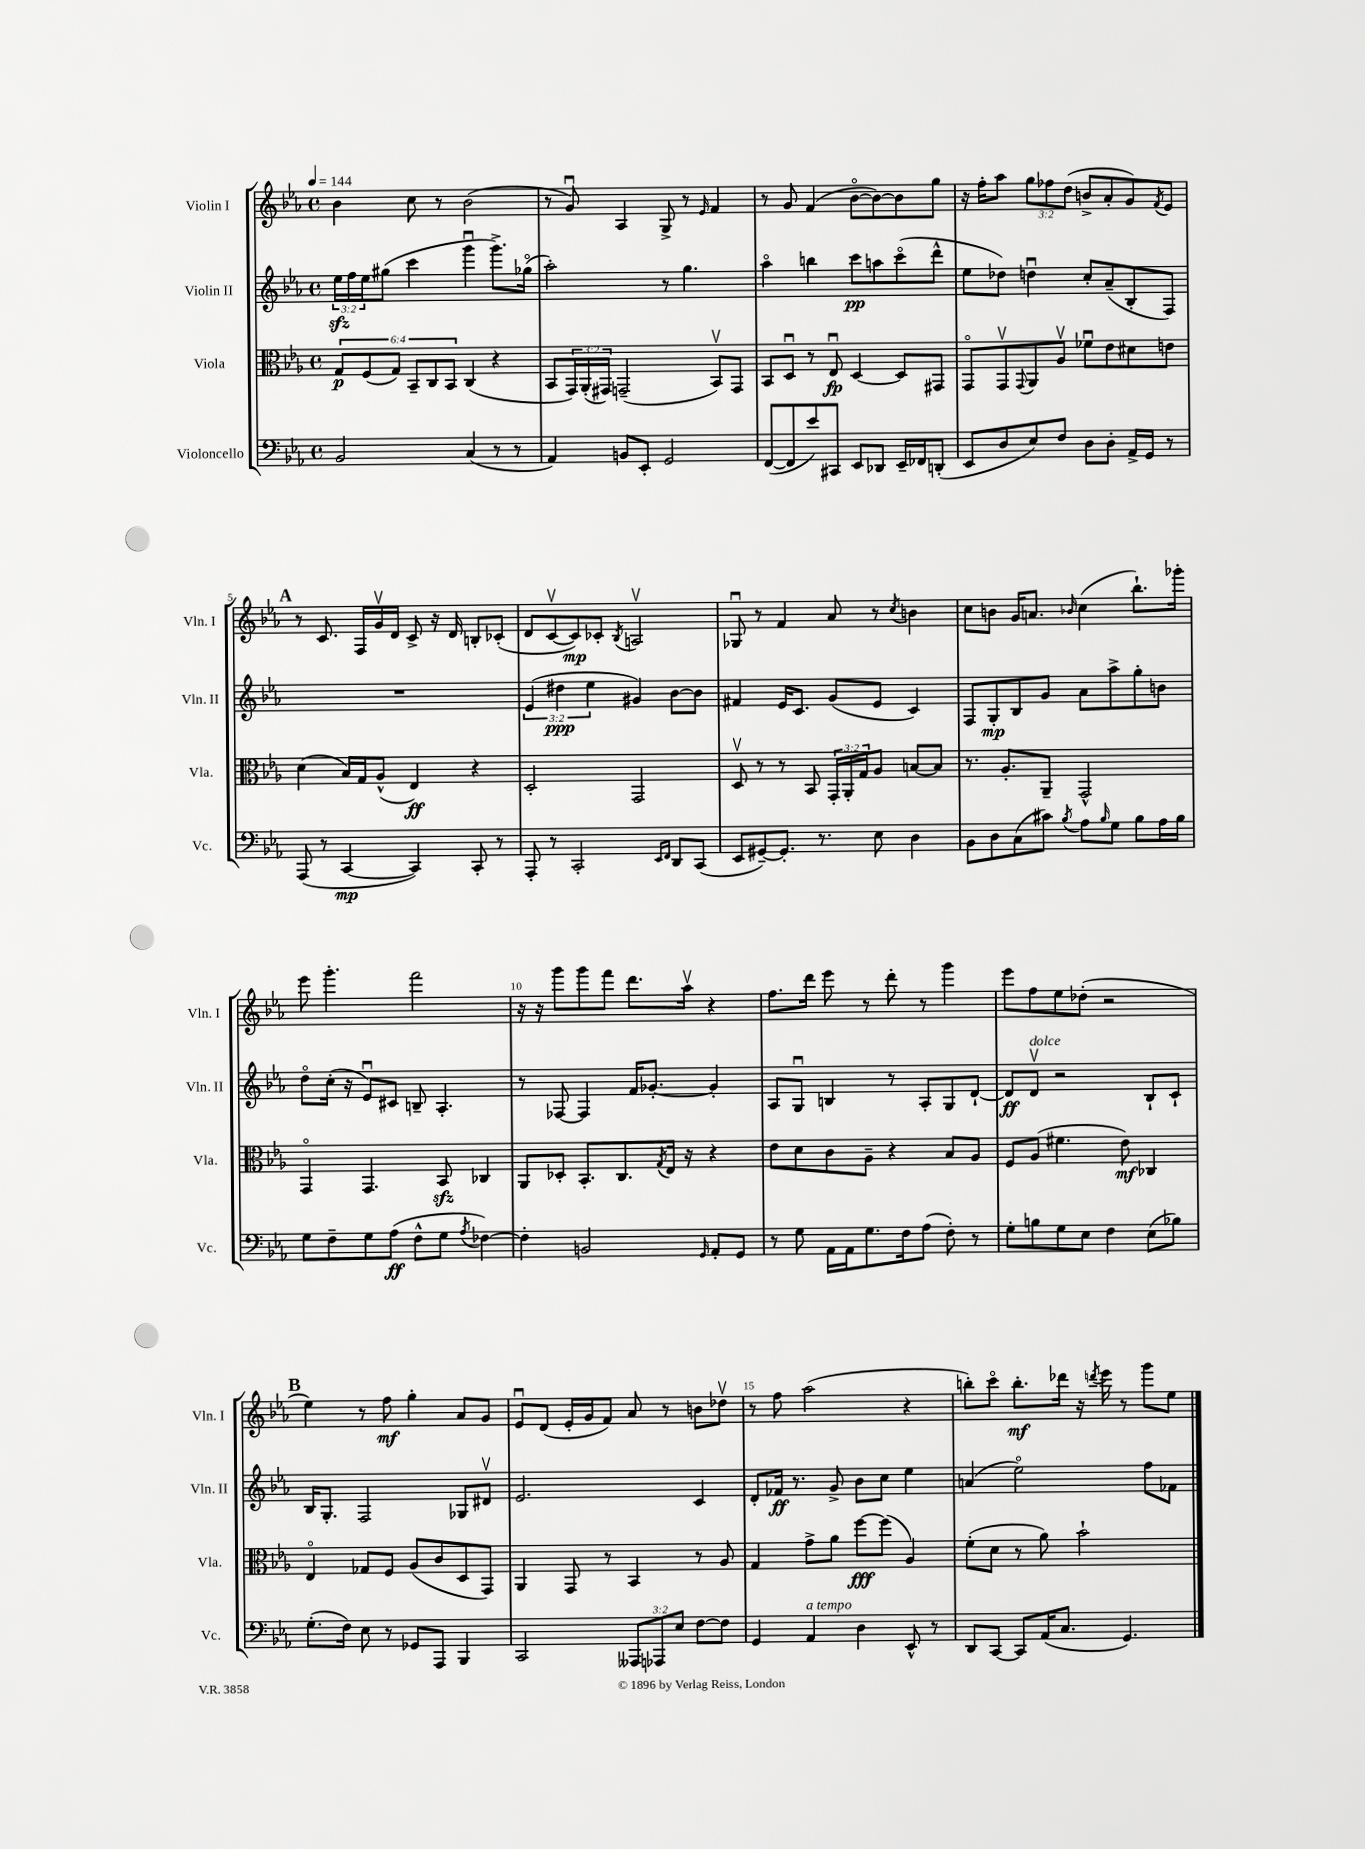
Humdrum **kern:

**kern	**kern	**kern	**kern
*staff4	*staff3	*staff2	*staff1
*clefF4	*clefC3	*clefG2	*clefG2
*k[b-e-a-]	*k[b-e-a-]	*k[b-e-a-]	*k[b-e-a-]
*M4/4	*M4/4	*M4/4	*M4/4
*met(c)	*met(c)	*met(c)	*met(c)
*MM144	*MM144	*MM144	*MM144
2BB-	12G	24ee-	4b-
.	.	24ff	.
.	(12F	24ee-	.
.	.	(8gg#	.
.	12G)	.	.
.	12BB-~	4ccc	8cc
.	12C	.	.
.	.	.	8r
.	12BB-	.	.
(4C	(4C	4gggu	(2b-
8r	4r	8.ggg^)	.
8r	.	.	.
.	.	(16gg-o	.
=	=	=	=
4AA-)	8BB-	2aa-')	8r
.	24GG)	.	8gu)
.	(24AA-'	.	.
.	24GG#)	.	.
8BB	(2GG~	.	4A-
8EE-'	.	.	.
2GG	.	8r	8G^
.	.	4.gg	8r
.	.	.	16qqe-
.	8BB-v)	.	4f
.	8GG	.	.
=	=	=	=
([8FF	8BB-	4aa-o	8r
8FF]	8Du	.	8g
8e-)	8r	4bb	(4f
8CC#	8E-u	.	.
8EE-	[4D	8ccc	[8b-o
8DD-	.	8aa	8b-_)
16EE-~	8D]	(8ccco	8b-]
16FF-	.	.	.
(8DD'	8GG#	8ddd^^	8gg
=	=	=	=
8EE-	8GGo	8ee-	16r
.	.	.	16ff'
8D	8GGv	8dd-)	8aa-
.	8qqGG	.	.
8E-)	8AA-	4ddu	12gg
.	.	.	12ff-
8F	8A-v	.	.
.	.	.	(12dd
8D	8f-u	8cc'	8b^
8D'	8e-	(8a-~	8a-'
16AA-^	8d#	8B-'	8g)
16GG	.	.	.
.	.	.	8qf
8r	8e	8F)	8e-
=	=	=	=
(8AAA-	(4d	1r	8r
8r	.	.	8.c
[4CC	16B-)	.	.
.	16G	.	16F
.	(8A-^^	.	16gv
.	.	.	16d
4CC])	4E-)	.	8c^
.	.	.	16r
.	.	.	16d
8CC'	4r	.	8B'
8r	.	.	(8c-'
=	=	=	=
8AAA-'	2D'	(6e-	8d
8r	.	.	[8cv
.	.	6dd#	.
2CC'	.	.	8c])
.	.	6ee-	.
.	.	.	8c-'
.	.	.	8qB-
.	2GG	4g#)	2Av
16qqEE-	.	.	.
16qqFF	.	.	.
8DD	.	[8b-	.
(8CC	.	8b-]	.
=	=	=	=
8EE-	8Dv	4f#	8G-u
[8GG#~)	8r	.	8r
8.GG#']	8r	16e-	4f
.	.	8.c	.
.	8BB-	.	.
8.r	.	.	.
.	24GG'	(8g	8a-
.	24AA-'	.	.
.	24G	.	.
8E-	8A-	8e-	8r
.	.	.	8qcc
4D	[8B	4c)	4b
.	8B]	.	.
=	=	=	=
8BB-	8.r	8F	8cc
8D	.	8G'	8b
.	8.A-'	.	.
(8C	.	8B-	16g
.	.	.	8.a
8c#)	8AA-~	8g	.
8qB-	.	.	16qqb-
8A-	2GG^^	8a-	(4cc
16qqB-	.	.	.
8G	.	8aa-^	.
8B-	.	8gg'	8.bb-`)
16A-	.	8b	.
16B-	.	.	16ggg-'
=	=	=	=
8G	4GGo	8ddo	8eee-
8F~	.	(16cc'	4.ggg'
.	.	16r	.
8G	4.GG	8e-u)	.
(8A-	.	8c#	.
8F^^	.	8B~	2fff
8G	8BB-	4.A-'	.
8qA-	.	.	.
[4F-)	4C-	.	.
=	=	=	=
4F-']	8AA-	8r	16r
.	.	.	16r
.	8D-'	[8F-	8ggg
2BB	8.BB-'	4F-]	8ggg
.	.	.	8fff
.	8.C	.	.
.	.	16f	8.ddd
.	.	[8.g-'	.
.	8qG	.	.
.	16E-	.	.
.	16r	.	16aa-v
16qqGG	.	.	.
8AA-'	4r	4g-']	4r
8GG	.	.	.
=	=	=	=
8r	8e-	8A-	8.ff
8G	8d	8Gu	.
.	.	.	16ddd
16AA-	8c	4B	8eee-
16AA-	.	.	.
8.G	8A-~	.	8r
.	4r	8r	8ddd'
16F	.	.	.
(8A-	.	8A-'	8r
8F')	8B-	8G	4ggg
8r	8A-	[8d`	.
=	=	=	=
8G'	8F	8d]	8eee-
8B	(8A-	8dv	8ff
8G	4.f#	2r	8ee-
8E-	.	.	(8dd-'
4F	.	.	2r
.	8e-)	.	.
(8E-	4C-	8B-`	.
8B-)	.	8c`	.
=	=	=	=
(8.G'	4E-o	16B-	4ee-)
.	.	8.G'	.
16F)	.	.	.
8E-	8G-	2F	8r
8r	8F	.	8ff
8GG-	(8A-	.	4gg'
8AAA-	8c	.	.
4BBB-	8D	8G-	8a-
.	8GG)	8d#v	8g
=	=	=	=
2CC	4AA-	2.e-	8e-u
.	.	.	(8d
.	8GG	.	16e-'
.	.	.	16g
.	8r	.	8f)
12AAA--	4BB-	.	8a-
12AAA-	.	.	.
.	.	.	8r
12E-	.	.	.
[8F	8r	4c	8b
8F]	8A-	.	8dd-v
=	=	=	=
4GG	4G	8d'	8r
.	.	16f-	8ff
.	.	8.r	.
4AA-	8g^	.	(2aa-
.	8a-	8g^	.
4D	[8ff	8b-	.
.	(8ff]	8cc	.
8EE-^^	4A-)	4ee-	4r
8r	.	.	.
=	=	=	=
8DD	(8f'	(4a	8bb')
[8CC	8d	.	8ccco
8CC]	8r	2ee-o)	8.bb'
(16AA-	8a-)	.	.
8.C	.	.	16ddd-
.	2b-`	.	16r
.	.	.	8qddd
.	.	.	16eee-
4.GG)	.	.	8r
.	.	8ff	8ggg
.	.	8f-	8ee-
==	==	==	==
*-	*-	*-	*-
